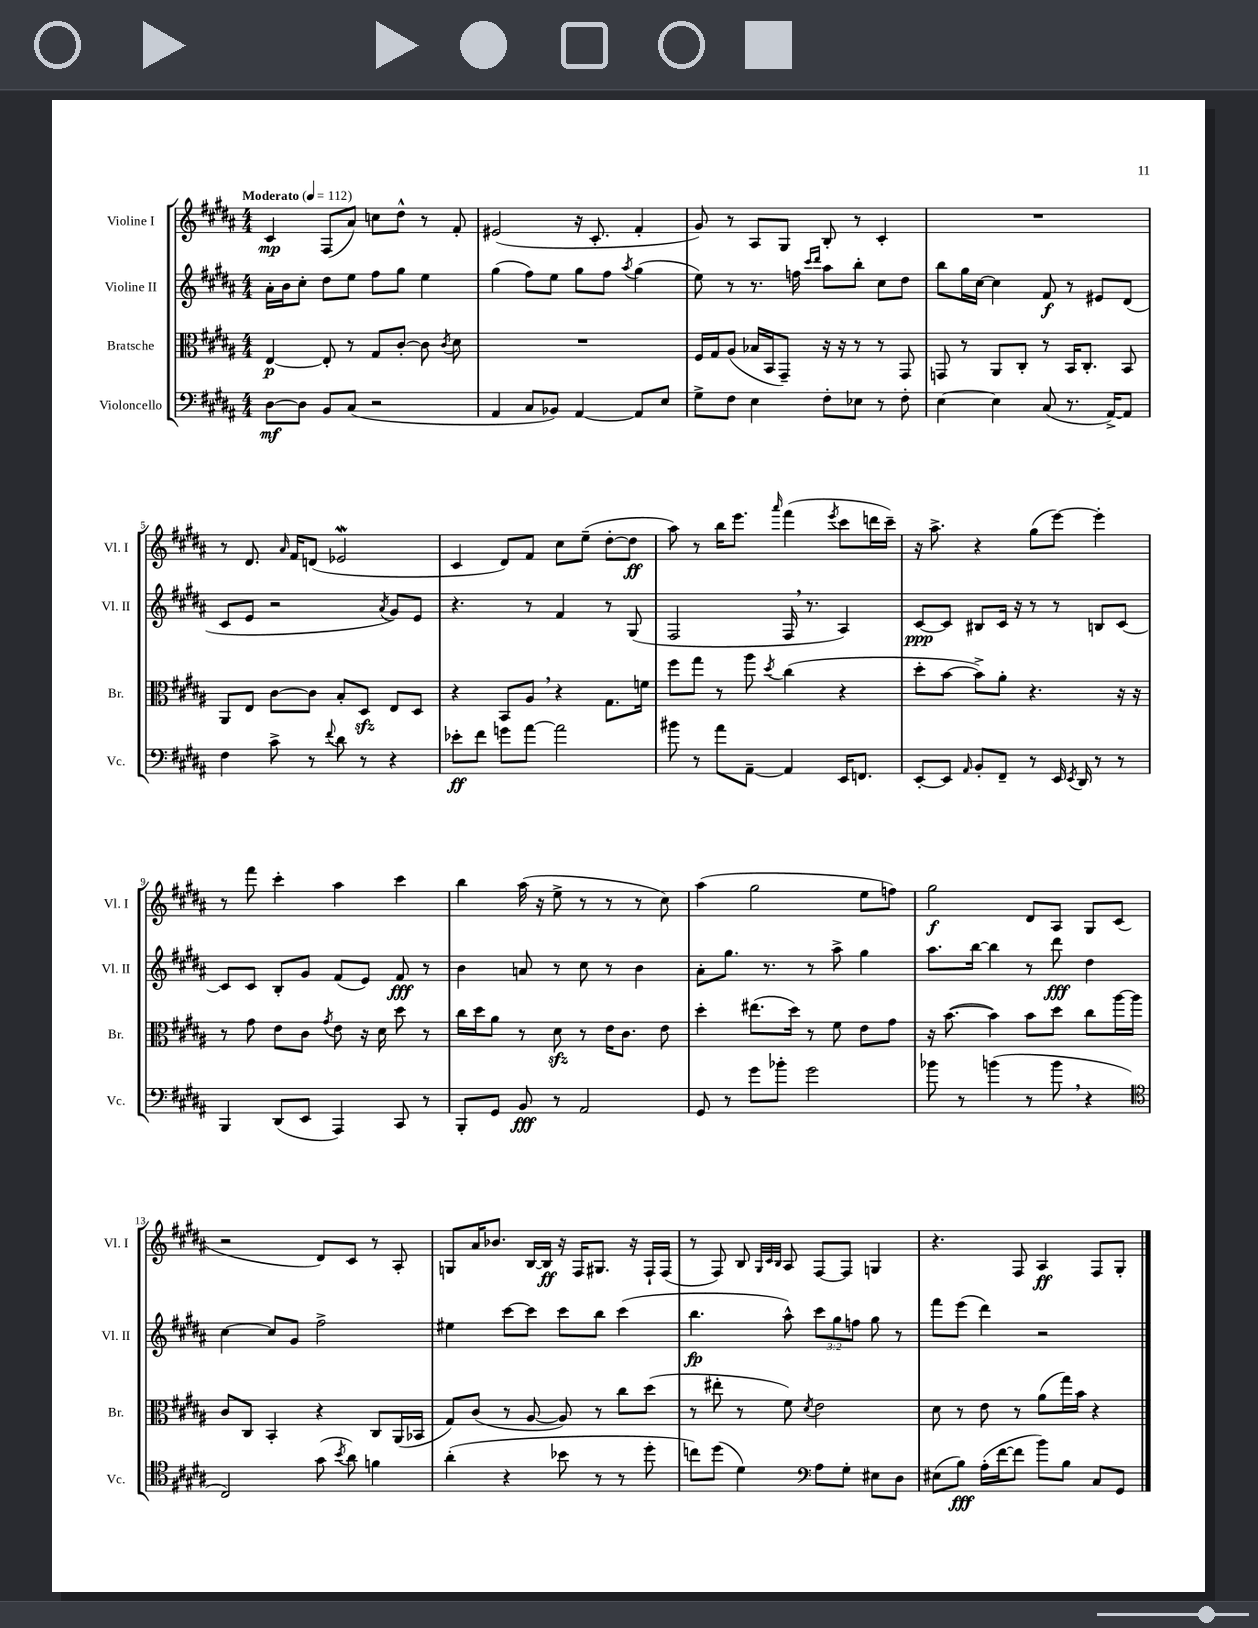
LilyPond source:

<<
\new StaffGroup <<
\new Staff = "s0" \with { instrumentName = "Violine I" shortInstrumentName = "Vl. I" } {
    \clef treble \key b \major \numericTimeSignature \time 4/4 \tempo "Moderato" 4 = 112
    \autoBeamOff cis'4\mp fis8[( ais'8]) c''8[ dis''8]-^ r8 fis'8-. |
    eis'2( r16 cis'8.-. fis'4-. |
    gis'8) r8 ais8[ gis8] b8-. r8 cis'4-. |
    R1 |
    r8 dis'8. \grace { ais'16 } fis'16[ d'8]( ees'2\mordent |
    cis'4 dis'8[) fis'8] cis''8[ e''8]--( dis''8[~-. dis''8]\ff |
    ais''8) r8 b''16[ e'''8.] \grace { ais'''16 } fis'''4( \acciaccatura { e'''8 } cis'''8[ d'''16 cis'''16]--) |
    r16 ais''8.-> r4 gis''8[( e'''8]~) e'''4-. |
    r8 fis'''8 cis'''4-. ais''4 cis'''4 |
    b''4 ais''16( r16 e''8-> r8 r8 r8 cis''8) |
    ais''4( gis''2 e''8[ f''8]) |
    gis''2\f dis'8[ ais8] gis8[ cis'8]( |
    r2 dis'8[) cis'8] r8 ais8-. |
    g8[ ais'16 bes'8.] b16[~ b16]\ff r16 fis16[ gis8.] r16 fis16[-! fis16]( |
    r8 fis8) b8 \grace { gis32[ cis'32 b32] } ais8 fis8[~ fis8] g4 |
    r4. fis8 ais4\ff fis8[ gis8]-. \bar "|." |
}
\new Staff = "s1" \with { instrumentName = "Violine II" shortInstrumentName = "Vl. II" } {
    \clef treble \key b \major \numericTimeSignature \time 4/4 \override Staff.TupletNumber.text = #tuplet-number::calc-fraction-text
    \autoBeamOff ais'16[-. b'16 cis''8]-. dis''8[ e''8] fis''8[ gis''8] e''4 |
    gis''4( fis''8[) e''8] gis''8[ fis''8] \acciaccatura { ais''8 } gis''4( |
    e''8) r8 r8. f''16 \grace { cis'''16[ dis'''16] } ais''8[ b''8]-. cis''8[ dis''8] |
    b''8[ gis''16 cis''16]~ cis''4 fis'8\f r8 eis'8[ dis'8]( |
    cis'8[ e'8] r2 \acciaccatura { ais'8 } gis'8[) e'8] |
    r4. r8 fis'4 r8 gis8( |
    fis2 fis16 \breathe r8. ais4) |
    cis'8[~\ppp cis'8] bis8[ cis'16] r16 r8 r8 b8[ cis'8]~ |
    cis'8[ cis'8] b8[-. gis'8] fis'8[( e'8]) fis'8\fff r8 |
    b'4 a'8 r8 cis''8 r8 b'4 |
    ais'8[-. gis''8.] r8. r8 ais''8-> gis''4 |
    ais''8.[ b''16]~ b''4 r8 dis'''8\fff dis''4 |
    cis''4~ cis''8[ gis'8] fis''2-> |
    eis''4 cis'''8[~ cis'''8] cis'''8[ b''8] cis'''4( |
    b''4.\fp ais''8-^) \tuplet 3/2 { cis'''8[ gis''8 f''8] } gis''8 r8 |
    fis'''8[ e'''8]( dis'''4) r2 \bar "|." |
}
\new Staff = "s2" \with { instrumentName = "Bratsche" shortInstrumentName = "Br." } {
    \clef alto \key b \major \numericTimeSignature \time 4/4
    \autoBeamOff e4~\p e8-. r8 gis8[ cis'8]~-. cis'8 \acciaccatura { cis'8 } dis'8 |
    R1 |
    fis16[ gis16 ais8]( bes16[ b,16 gis,8]--) r16 r16 r8 r8 gis,8 |
    g,8 r8 ais,8[ cis8]-. r8 b,16[ cis8.]-. b,8 |
    ais,8[ e8] cis'8[~ cis'8] b8[-. dis8]\sfz e8[ dis8] |
    r4 b,8[ ais8] \breathe r4 gis8.[ f'16] |
    fis''8[ gis''8] r8 ais''8 \acciaccatura { dis''8 } cis''4( r4 |
    dis''8[-. b'8]~ b'8[->) ais'8]-. r4. r16 r16 |
    r8 gis'8 e'8[ cis'8] \acciaccatura { gis'8 } e'8 r16 dis'16 dis''8 r8 |
    cis''16[ dis''16 ais'8] r8 dis'8\sfz r8 e'16[ cis'8.] e'8 |
    dis''4-. eis''8.[( dis''16]) r8 fis'8 e'8[ gis'8] |
    r16 b'8.~( b'4) b'8[ dis''8] cis''8[ ais''16~ ais''16] |
    cis'8[ cis8] b,4-. r4 cis8[ ais,16( bes,16] |
    gis8[) cis'8]( r8 ais8~ ais8) r8 cis''8[ dis''8]( |
    r8 eis''8-. r8 fis'8) \acciaccatura { dis'8 } e'2 |
    dis'8 r8 e'8 r8 ais'8[( gis''16) b'16] r4 \bar "|." |
}
\new Staff = "s3" \with { instrumentName = "Violoncello" shortInstrumentName = "Vc." } {
    \clef bass \key b \major \numericTimeSignature \time 4/4
    \autoBeamOff dis8[~\mf dis8] b,8[ cis8]( r2 |
    ais,4 cis8[ bes,8]) ais,4~ ais,8[ e8] |
    gis8[-> fis8] e4 fis8[-. ees8] r8 fis8-. |
    e4~ e4 cis8( r8. ais,16[~->) ais,8] |
    fis4 cis'8-> r8 \appoggiatura { fis'8 } dis'8 r8 r4 |
    ees'8[-.\ff fis'8] g'8[ ais'8]~ ais'2 |
    bis'8 r8 ais'8[ ais,8]~-- ais,4 e,16[ f,8.] |
    e,8[~-. e,8] \grace { ais,16 } b,8[-. fis,8]-- r8 e,16 \acciaccatura { e,8 } dis,16 r8 r8 |
    b,,4 dis,8[( e,8] ais,,4) cis,8 r8 |
    b,,8[-. gis,8] b,8\fff r8 ais,2 |
    gis,8 r8 gis'8[ bes'8]-. gis'2 |
    bes'8 r8 b'4( r8 b'8 \breathe r4 |
    \clef tenor cis2) gis'8( \acciaccatura { b'8 } ais'8) f'4 |
    ais'4-.( r4 bes'8 r8 r8 dis''8-. |
    c''8[) dis''8]( dis'4) \clef bass ais8[ gis8]-. eis8[ dis8] |
    eis8[( b8]\fff) ais16[-.( fis'16~ fis'8] b'8[) b8] cis8[ gis,8] \bar "|." |
}
>>
>>
